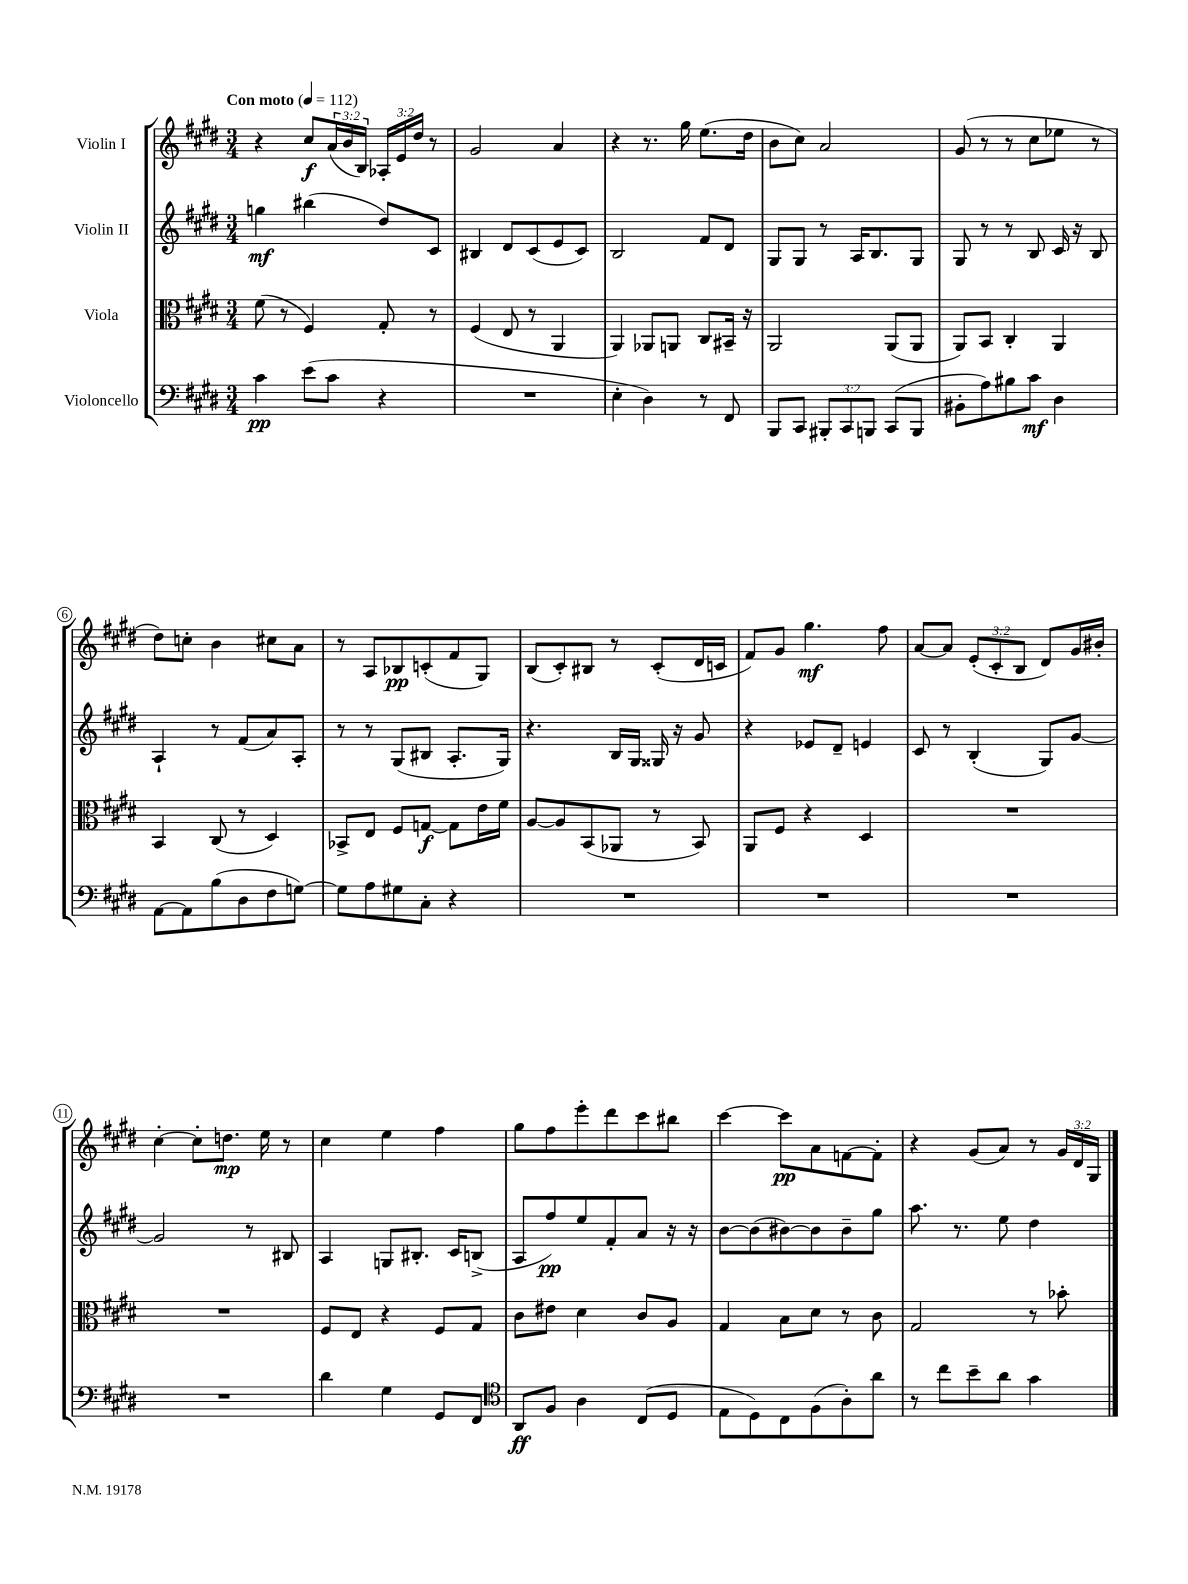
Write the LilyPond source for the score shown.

<<
\new StaffGroup <<
\new Staff = "s0" \with { instrumentName = "Violin I" } {
    \clef treble \key e \major \numericTimeSignature \time 3/4 \override Staff.TupletNumber.text = #tuplet-number::calc-fraction-text \tempo "Con moto" 4 = 112
    r4 cis''8\f \tuplet 3/2 { a'16( b'16 b16) } \tuplet 3/2 { aes16-. e'16 dis''16 } r8 |
    gis'2 a'4 |
    r4 r8. gis''16 e''8.( dis''16 |
    b'8 cis''8) a'2 |
    gis'8( r8 r8 cis''8 ees''8 r8 |
    dis''8) c''8-. b'4 cis''8 a'8 |
    r8 a8 bes8\pp c'8-.( fis'8 gis8) |
    b8( cis'8-.) bis8 r8 cis'8-.( dis'16 c'16 |
    fis'8) gis'8 gis''4.\mf fis''8 |
    a'8~ a'8 \tuplet 3/2 { e'8-.( cis'8-. b8 } dis'8) gis'16 bis'16-. |
    cis''4~-. cis''8-. d''8.\mp e''16 r8 |
    cis''4 e''4 fis''4 |
    gis''8 fis''8 e'''8-. dis'''8 cis'''8 bis''8 |
    cis'''4~ cis'''8\pp a'8 f'8~ f'8-. |
    r4 gis'8( a'8) r8 \tuplet 3/2 { gis'16 dis'16 gis16 } \bar "|." |
}
\new Staff = "s1" \with { instrumentName = "Violin II" } {
    \clef treble \key e \major \numericTimeSignature \time 3/4
    g''4\mf bis''4( dis''8) cis'8 |
    bis4 dis'8 cis'8( e'8 cis'8) |
    b2 fis'8 dis'8 |
    gis8 gis8 r8 a16 b8. gis8 |
    gis8 r8 r8 b8 cis'16 r16 b8 |
    a4-! r8 fis'8( a'8) a8-. |
    r8 r8 gis8( bis8 a8.-. gis16) |
    r4. b16 gis16 gisis16 r16 gis'8 |
    r4 ees'8 dis'8-- e'4 |
    cis'8 r8 b4-.( gis8) gis'8~ |
    gis'2 r8 bis8 |
    a4 g8 bis8.-. cis'16 b8->( |
    a8 fis''8\pp) e''8 fis'8-. a'8 r16 r16 |
    b'8~ b'8( bis'8~) bis'8 bis'8-- gis''8 |
    a''8. r8. e''8 dis''4 \bar "|." |
}
\new Staff = "s2" \with { instrumentName = "Viola" } {
    \clef alto \key e \major \numericTimeSignature \time 3/4
    fis'8( r8 fis4) gis8-. r8 |
    fis4( e8 r8 a,4 |
    a,4) aes,8 a,8 cis8 bis,16-- r16 |
    a,2 a,8( a,8 |
    a,8) b,8 cis4-. a,4 |
    b,4 cis8( r8 dis4) |
    bes,8-> e8 fis8 g8~\f g8 e'16 fis'16 |
    a8~ a8 b,8( aes,8 r8 b,8) |
    a,8 fis8 r4 dis4 |
    R2. |
    R2. |
    fis8 e8 r4 fis8 gis8 |
    cis'8 eis'8 dis'4 cis'8 a8 |
    gis4 b8 dis'8 r8 cis'8 |
    gis2 r8 bes'8-. \bar "|." |
}
\new Staff = "s3" \with { instrumentName = "Violoncello" } {
    \clef bass \key e \major \numericTimeSignature \time 3/4 \override Staff.TupletNumber.text = #tuplet-number::calc-fraction-text
    cis'4\pp e'8( cis'8 r4 |
    R2. |
    e4-. dis4) r8 fis,8 |
    b,,8 cis,8 \tuplet 3/2 { bis,,8-. cis,8 b,,8 } cis,8( b,,8 |
    bis,8-. a8) bis8 cis'8\mf dis4 |
    a,8~ a,8 b8( dis8 fis8 g8~) |
    g8 a8 gis8 cis8-. r4 |
    R2. |
    R2. |
    R2. |
    R2. |
    dis'4 gis4 gis,8 fis,8 |
    \clef tenor a,8\ff fis8 a4 cis8( dis8 |
    e8 dis8) cis8 fis8( a8-.) a'8 |
    r8 cis''8 b'8-- a'8 gis'4 \bar "|." |
}
>>
>>
\layout { \context { \Score \override BarNumber.stencil = #(make-stencil-circler 0.1 0.3 ly:text-interface::print) } }
